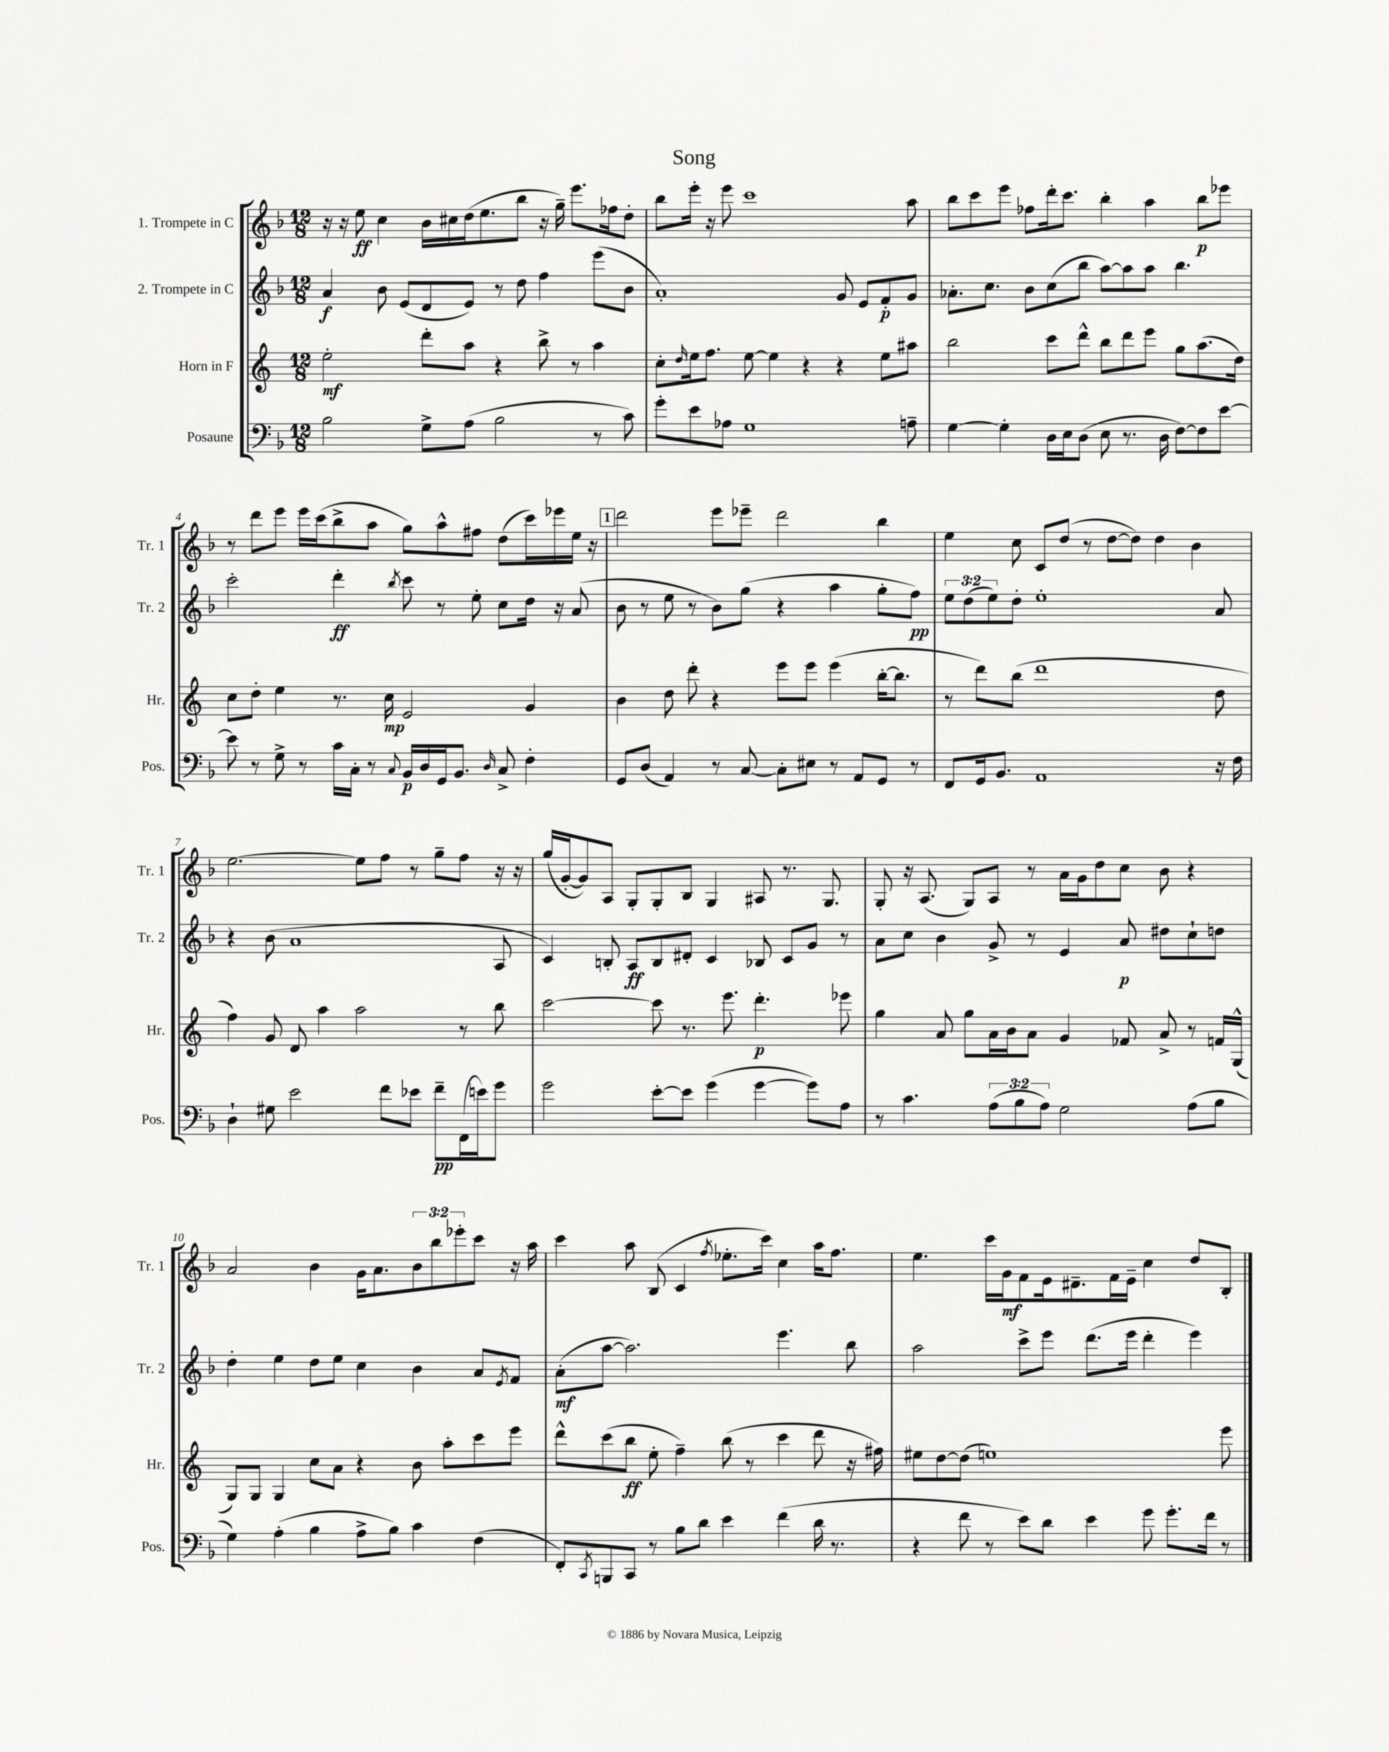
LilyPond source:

\header { title = "Song" }
<<
\new StaffGroup <<
\new Staff = "s0" \with { instrumentName = "1. Trompete in C" shortInstrumentName = "Tr. 1" } {
    \clef treble \key f \major \numericTimeSignature \time 12/8 \override Staff.TupletNumber.text = #tuplet-number::calc-fraction-text
    r16 r16 e''8\ff c''4 bes'16 cis''16 d''16( e''8. bes''8 r16 g''16--) e'''8. fes''16 d''8-. |
    bes''8 e'''16-. r16 e'''8 c'''1 a''8 |
    bes''8 c'''8 e'''8 fes''8 d'''16-. c'''8. bes''4-. a''4 bes''8\p ees'''8 |
    r8 d'''8 e'''8 e'''16 c'''16( bes''8-> a''8 g''8) a''8-^ fis''8 d''8( c'''16) ees'''16 e''16 r16 |
    \mark \markup { \box "1" } d'''2 e'''8 ees'''8-- d'''2 bes''4 |
    e''4 c''8 c'8 d''8( r8 d''8~ d''8) d''4 bes'4 |
    e''2.~ e''8 f''8 r8 g''8-- f''8 r16 r16 |
    g''16( g'16~-. g'8) a8 g8-. g8-. bes8 g4 ais8 r8. g8. |
    g8-. r16 a8.( g8) a8 r8 a'16 g'16 d''8 c''8 bes'8 r4 |
    a'2 bes'4 g'16 a'8. \tuplet 3/2 { bes'8 bes''8 ees'''8-. } c'''8 r16 a''16 |
    c'''4 a''8 bes8( c'4 \acciaccatura { f''8 } ees''8.-. c'''16) c''4 a''16 f''8. |
    e''4. c'''16 g'16\mf f'8 e'16 dis'8.-- f'16 e'16-- c''4 d''8 bes8-. \bar "|." |
}
\new Staff = "s1" \with { instrumentName = "2. Trompete in C" shortInstrumentName = "Tr. 2" } {
    \clef treble \key f \major \numericTimeSignature \time 12/8 \override Staff.TupletNumber.text = #tuplet-number::calc-fraction-text
    a'4\f bes'8 e'8( d'8 e'8) r8 d''8 f''4 e'''8( bes'8 |
    a'1-.) g'8 e'8 f'8-.\p g'8 |
    aes'8.-. c''8. bes'8 c''8( bes''8 a''8~) a''8 a''8 bes''4. |
    c'''2-. d'''4-.\ff \acciaccatura { bes''8 } c'''8 r8 e''8-. c''8 d''16 r16 a'8( |
    \mark \markup { \box "1" } bes'8 r8 e''8 r8 bes'8) g''8( r4 a''4 g''8-. f''8\pp) |
    \tuplet 3/2 { e''8 d''8( e''8) } d''8-. e''1-. a'8 |
    r4 bes'8( a'1 a8 |
    c'4) b8-. a8\ff b8 dis'8-. c'4 bes8 c'8 g'8 r8 |
    a'8 c''8 bes'4 g'8-> r8 e'4 a'8\p dis''8 c''8-! d''8 |
    d''4-. e''4 d''8 e''8 c''4 bes'4 a'8 \acciaccatura { e'8 } f'8 |
    a'8-.\mf( a''8~ a''2.) e'''4. bes''8 |
    a''2 c'''8-> e'''8 d'''8.( e'''16 d'''4-. e'''4) \bar "|." |
}
\new Staff = "s2" \with { instrumentName = "Horn in F" shortInstrumentName = "Hr." } {
    \clef treble \key c \major \numericTimeSignature \time 12/8
    e''2-.\mf d'''8-. a''8 r4 b''8-> r8 a''4 |
    c''8-. \grace { d''16 } e''16 f''8. e''8~ e''4 r4 r4 e''8 ais''8 |
    b''2 c'''8 d'''8-^ b''8 d'''8 e'''8 g''8 a''8.( d''16) |
    c''8 d''8-. e''4 r8. c''16\mp e'2 g'4 |
    \mark \markup { \box "1" } b'4 d''8 d'''8-. r4 e'''8 e'''8 e'''4( b''16~-. b''8. |
    r8 d'''8) b''8( d'''1 d''8 |
    f''4) g'8 d'8 a''4 a''2 r8 b''8 |
    c'''2~ c'''8 r8. e'''8. d'''4.-.\p ees'''8 |
    g''4 a'8 g''8 a'16 b'16 a'8 g'4 fes'8 a'8-> r8 f'16 g16-^( |
    g8) g8 g4 c''8 a'8 r4 b'8 a''8-. c'''8 e'''8 |
    d'''8-^ c'''8( b''8\ff e''8-. f''4--) b''8( r8 c'''4 d'''8 r16 fis''16) |
    eis''8 d''8~ d''8( e''1) e'''8 \bar "|." |
}
\new Staff = "s3" \with { instrumentName = "Posaune" shortInstrumentName = "Pos." } {
    \clef bass \key f \major \numericTimeSignature \time 12/8 \override Staff.TupletNumber.text = #tuplet-number::calc-fraction-text
    bes2 g8-> a8( bes2 r8 c'8) |
    g'8-. e'8 aes8 g1 a8-- |
    g4~ g4-. d16 e16 d8( e8 r8. d16 f8~) f8 e'8~ |
    e'8 r8 g8-> r8 c'16 c16-. r8 \appoggiatura { c8 } bes,16\p d16 g,16 bes,8. \grace { d16 } c8-> f4-. |
    \mark \markup { \box "1" } g,8 d8( a,4) r8 c8~ c8-. eis8 r8 a,8 g,8 r8 |
    f,8 g,16 bes,8. a,1 r16 f16 |
    d4-! gis8 e'2 f'8 ees'8 f'8--\pp f,16( e'16) g'8 |
    g'2 e'8~-. e'8 g'4( g'4~ g'8) a8 |
    r8 c'4. \tuplet 3/2 { a8( bes8 a8) } g2 a8( bes8 |
    g4) a4-.( bes4 a8-> bes8) c'4 f4( |
    f,8-.) \acciaccatura { c,8 } b,,8 c,8 r8 bes8 d'8 e'4 f'4( d'16 r8. |
    r4 f'8 r8 e'8) d'8 e'4 g'8 g'8.-. f'16 r8 \bar "|." |
}
>>
>>
